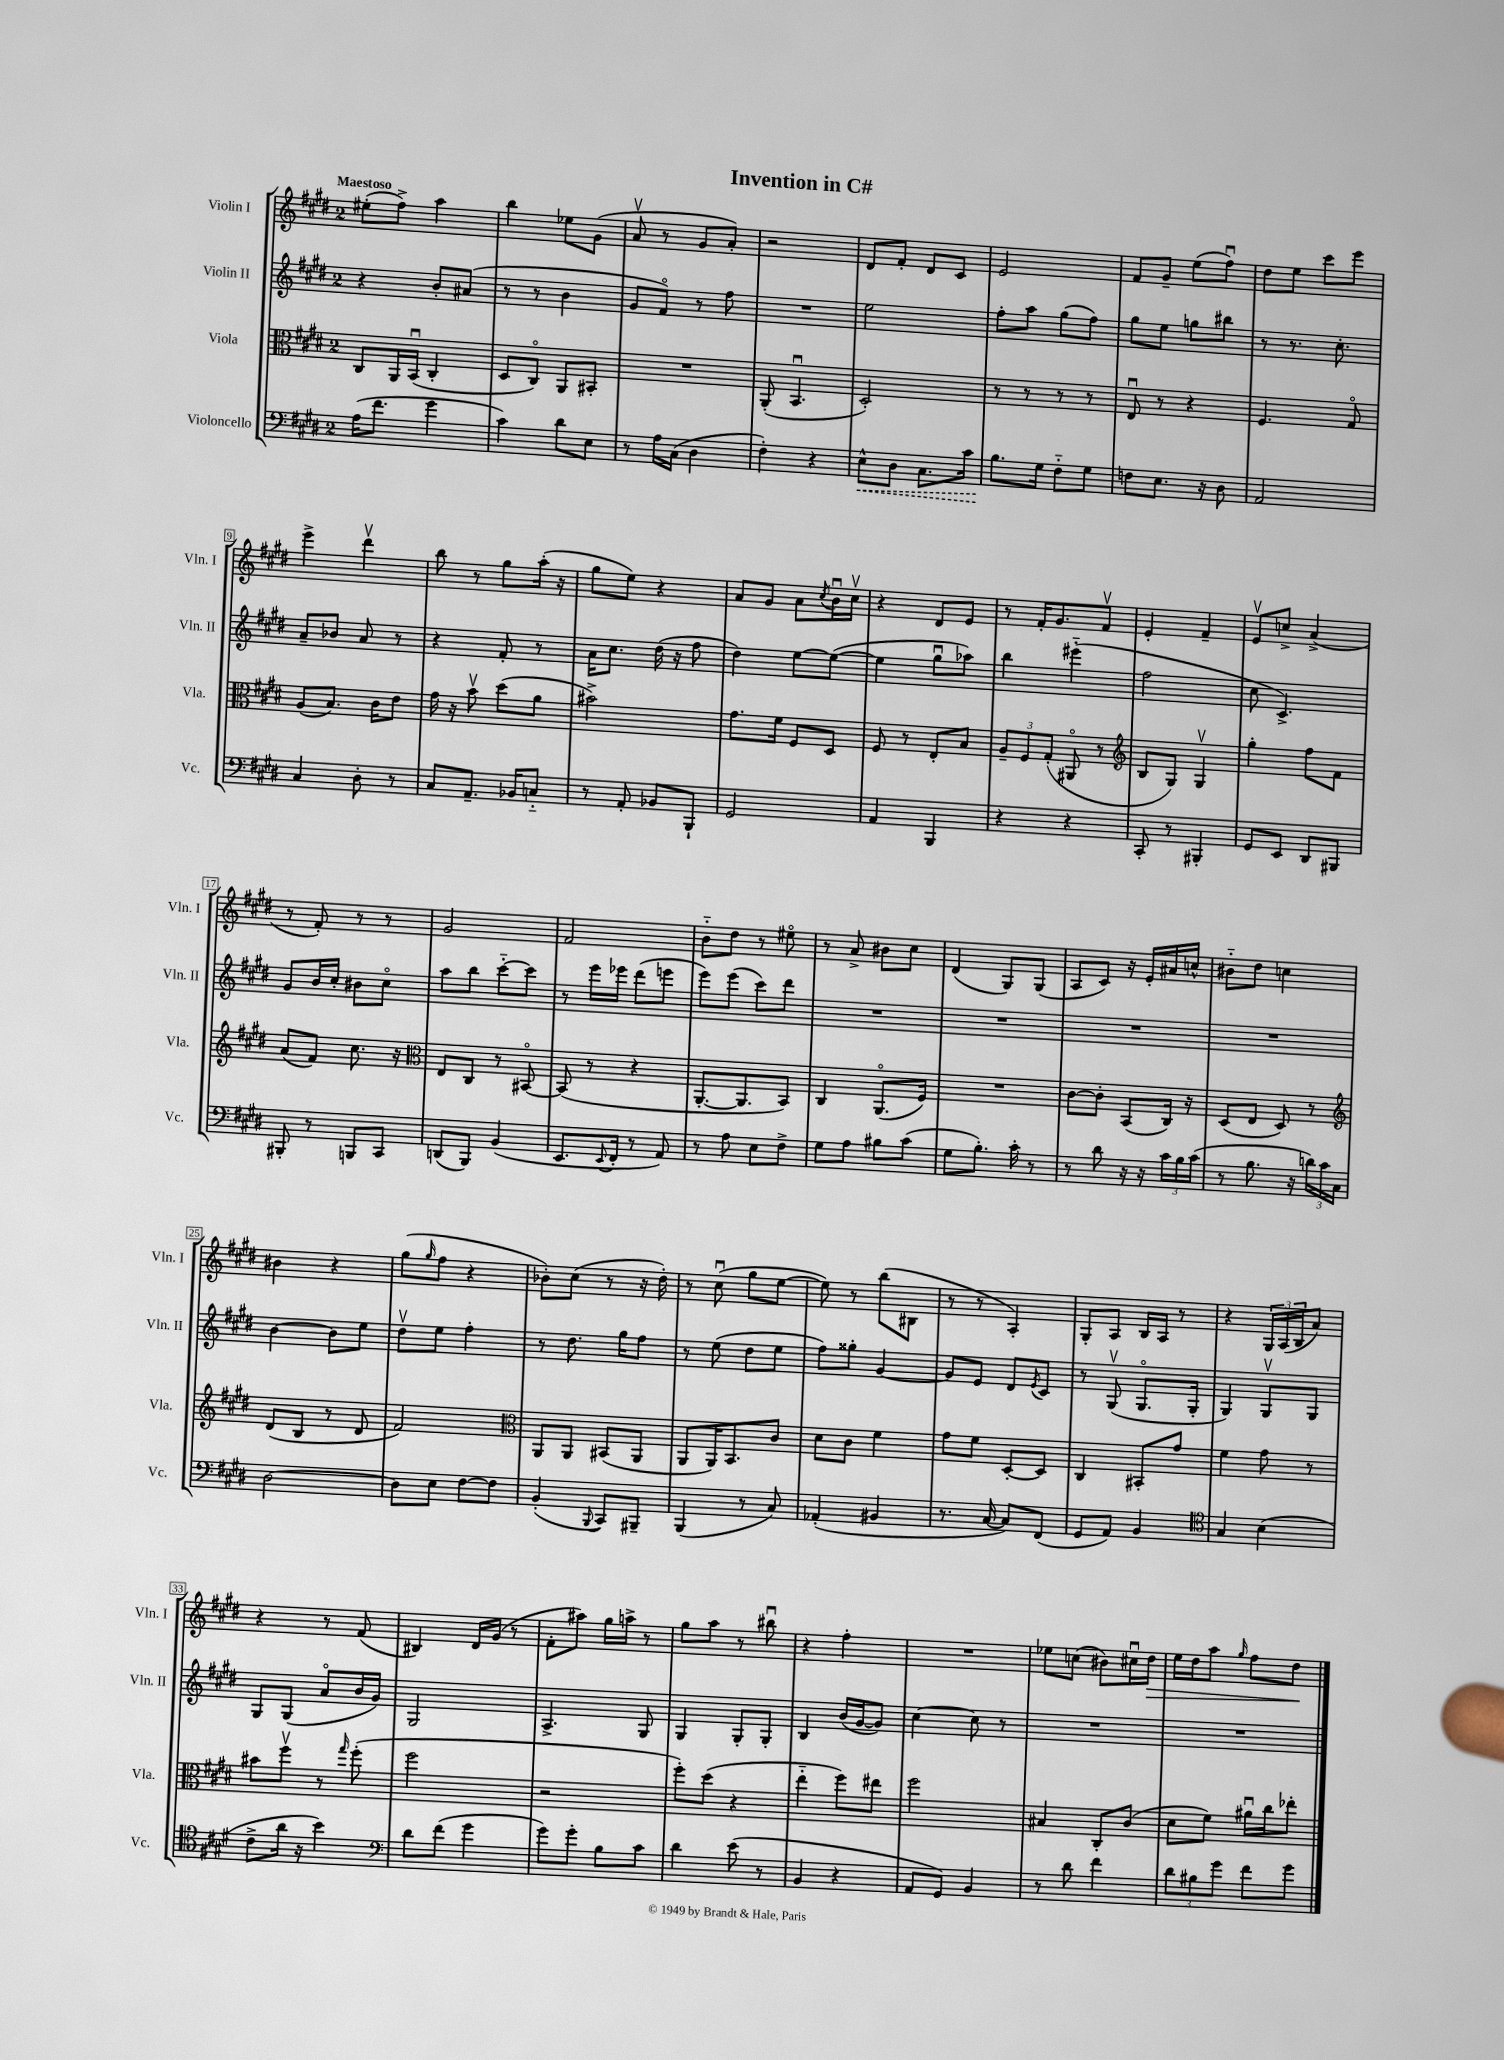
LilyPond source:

\header { title = "Invention in C#" }
<<
\new StaffGroup <<
\new Staff = "s0" \with { instrumentName = "Violin I" shortInstrumentName = "Vln. I" } {
    \clef treble \key e \major \once \override Staff.TimeSignature.style = #'single-digit \time 2/4 \tempo "Maestoso"
    eis''8-.( fis''8->) a''4 |
    b''4 ees''8 gis'8( |
    a'8\upbow r8 gis'8 a'8-.) |
    r2 |
    dis'8 fis'8-. dis'8 cis'8 |
    e'2 |
    fis'8 gis'8-- e''8( fis''8\downbow) |
    dis''8 e''8 cis'''8 e'''8 |
    e'''4-> dis'''4\upbow |
    b''8 r8 gis''8 a''16-.( r16 |
    gis''8 e''8) r4 |
    a'8 gis'8 a'8 \acciaccatura { cis''8 } b'16\downbow cis''16\upbow |
    r4 dis'8 e'8 |
    r8 fis'16-. gis'8. fis'8\upbow |
    e'4-. fis'4-- |
    e'8\upbow c''8-> a'4->( |
    r8 fis'8-.) r8 r8 |
    gis'2 |
    fis'2 |
    b'8-_ dis''8 r8 eis''8\flageolet |
    r8 a'8-> bis'8 cis''8 |
    dis'4( gis8) gis8( |
    a8 cis'8) r16 e'16-. ais'16 c''16-^ |
    bis'8-_ dis''8 c''4 |
    bis'4 r4 |
    gis''8( \grace { gis''16 } fis''8 r4 |
    bes'8-.) cis''8( r8 r16 dis''16-.) |
    r8 cis''8\downbow( gis''8 e''8~ |
    e''8) r8 b''8( bis8 |
    r8 r8 a4-.) |
    gis8-. a8 b16 a16 r8 |
    r4 \tuplet 3/2 { gis16 a16( b16 } a'8) |
    r4 r8 fis'8( |
    bis4) dis'16 gis'16( r8 |
    fis'8-. ais''8) gis''16 a''16-> r8 |
    gis''8 a''8 r8 bis''8\downbow |
    r4 fis''4-. |
    R2 |
    ees''8 c''8( bis'8) cis''16\downbow dis''16\> |
    e''16 dis''16 a''8 \grace { gis''16 } fis''8 dis''8\! \bar "|." |
}
\new Staff = "s1" \with { instrumentName = "Violin II" shortInstrumentName = "Vln. II" } {
    \clef treble \key e \major \once \override Staff.TimeSignature.style = #'single-digit \time 2/4
    r4 b'8-. ais'8( |
    r8 r8 b'4 |
    gis'8 fis'8\flageolet) r8 fis''8 |
    R2 |
    e''2 |
    fis''8-. a''8 gis''8( fis''8) |
    gis''8 e''8 g''8 bis''8 |
    r8 r8. cis''8.-. |
    a'8-- bes'8 a'8 r8 |
    r4 fis'8-. r8 |
    a'16 cis''8. dis''16( r16 fis''8 |
    dis''4) e''8~ e''8~( |
    e''4 gis''8\downbow aes''8) |
    b''4 eis'''4-_( |
    fis''2 |
    cis''8 cis'4.->) |
    gis'8 b'16 cis''16-. bis'8 cis''8\flageolet |
    a''8 b''8 cis'''8~-_ cis'''8 |
    r8 e'''16 ees'''16 dis'''8( e'''8 |
    e'''8) e'''8( cis'''8) dis'''8 |
    R2 |
    R2 |
    R2 |
    R2 |
    b'4~ b'8 e''8 |
    dis''8\upbow e''8 fis''4-. |
    r8 dis''8. gis''16 fis''8 |
    r8 e''8( dis''8 e''8 |
    fis''8) gisis''8-. gis'4~ |
    gis'8 e'8 dis'8 \acciaccatura { e'8 } cis'8 |
    r8 gis8\upbow( gis8.\flageolet gis16-. |
    gis4) gis8\upbow gis8 |
    gis8 gis8( a'8\flageolet b'16 gis'16) |
    gis2 |
    a4.-> gis8 |
    gis4 gis8-. gis8-. |
    b4 b'16( gis'16~ gis'8) |
    cis''4~ cis''8 r8 |
    R2 |
    R2 \bar "|." |
}
\new Staff = "s2" \with { instrumentName = "Viola" shortInstrumentName = "Vla." } {
    \clef alto \key e \major \once \override Staff.TimeSignature.style = #'single-digit \time 2/4
    cis8 a,16 b,16\downbow( cis4-. |
    dis8 cis8\flageolet) a,8 bis,8-. |
    R2 |
    a,8-.( b,4.\downbow |
    dis2-.) |
    r8 r8 r8 r8 |
    e8\downbow r8 r4 |
    fis4. gis8\flageolet |
    a8( b8.) cis'16 e'8 |
    gis'16 r16 b'8\upbow dis''8( a'8 |
    bis'2->) |
    gis'8. fis'16 fis8 dis8 |
    fis8 r8 e8-. b8 |
    \tuplet 3/2 { a8-- fis8 gis8-.( } ais,8\flageolet r8 |
    \clef treble b8 gis8) gis4\upbow |
    gis''4-. fis''8 fis'8 |
    a'8( fis'8) cis''8. r16 |
    \clef alto e8 cis8 r8 bis,8~\flageolet |
    bis,8( r8 r4 |
    a,8.~-. a,8. b,8) |
    cis4 a,8.\flageolet( fis16) |
    R2 |
    cis'8~ cis'8-. b,8( cis16) r16 |
    dis8( e8 dis8) r8 |
    \clef treble dis'8( b8 r8 dis'8 |
    fis'2) |
    \clef alto a,8 a,8 bis,8( a,8 |
    a,8 a,16) b,8. cis'8 |
    dis'8 cis'8 fis'4 |
    gis'8 fis'8 dis8~-. dis8 |
    cis4 bis,8-. gis'8 |
    fis'4 gis'8 r8 |
    bis'8 fis''8\upbow r8 \grace { gis''16 } fis''8-.( |
    fis''2 |
    r2 |
    fis''8-.) dis''8( r4 |
    e''4-_ fis''8) eis''8 |
    fis''2 |
    bis4 cis8-. cis'8( |
    dis'8 fis'8) ais'16\downbow cis''16 ees''8-. \bar "|." |
}
\new Staff = "s3" \with { instrumentName = "Violoncello" shortInstrumentName = "Vc." } {
    \clef bass \key e \major \once \override Staff.TimeSignature.style = #'single-digit \time 2/4
    a16( fis'8. gis'4 |
    cis'4) dis'8 e8 |
    r8 a16 cis16( dis4 |
    fis4-.) r4 |
    \once \override Hairpin.style = #'dashed-line e8-^\< dis8 cis8. cis'16 |
    b8.\! gis16 fis8-_ gis8 |
    f8 e8. r16 dis8 |
    a,2 |
    cis4 dis8-. r8 |
    cis8 a,8.-- bes,16 c8-_ |
    r8 a,8-. bes,8 b,,8-! |
    gis,2 |
    a,4 b,,4 |
    r4 r4 |
    cis,8-. r8 bis,,4-. |
    gis,8 e,8 dis,8 bis,,8 |
    bis,,8-. r8 b,,8 cis,8 |
    d,8( b,,8) b,4( |
    e,8. \appoggiatura { e,8 } fis,16-. r8 a,8) |
    r8 a8 e8 fis8-> |
    gis8 a8 bis8 cis'8( |
    gis8 b8.-.) cis'16-. r8 |
    r8 dis'8 r16 r16 \tuplet 3/2 { cis'16 b16 cis'16( } |
    r8 b8. r16 \tuplet 3/2 { d'16) cis'16 cis16 } |
    dis2~ |
    dis8 e8 fis8~ fis8 |
    b,4-.( \appoggiatura { b,,8 } cis,8) bis,,8-- |
    b,,4( r8 cis8) |
    aes,4-.( bis,4 |
    r8. cis16~ cis8) fis,8( |
    gis,8 a,8) b,4 |
    \clef tenor gis4 b4( |
    cis'8-> a'16 r16 b'4) |
    \clef bass dis'8 fis'8( gis'4 |
    gis'8) gis'8-. b8 cis'8 |
    dis'4 e'8( r8 |
    b,4 r4 |
    a,8 gis,8) b,4 |
    r8 dis'8 fis'4 |
    \tuplet 3/2 { dis'8 bis8 gis'8 } fis'8 gis'8 \bar "|." |
}
>>
>>
\layout { \context { \Score \override BarNumber.stencil = #(make-stencil-boxer 0.1 0.3 ly:text-interface::print) } }
